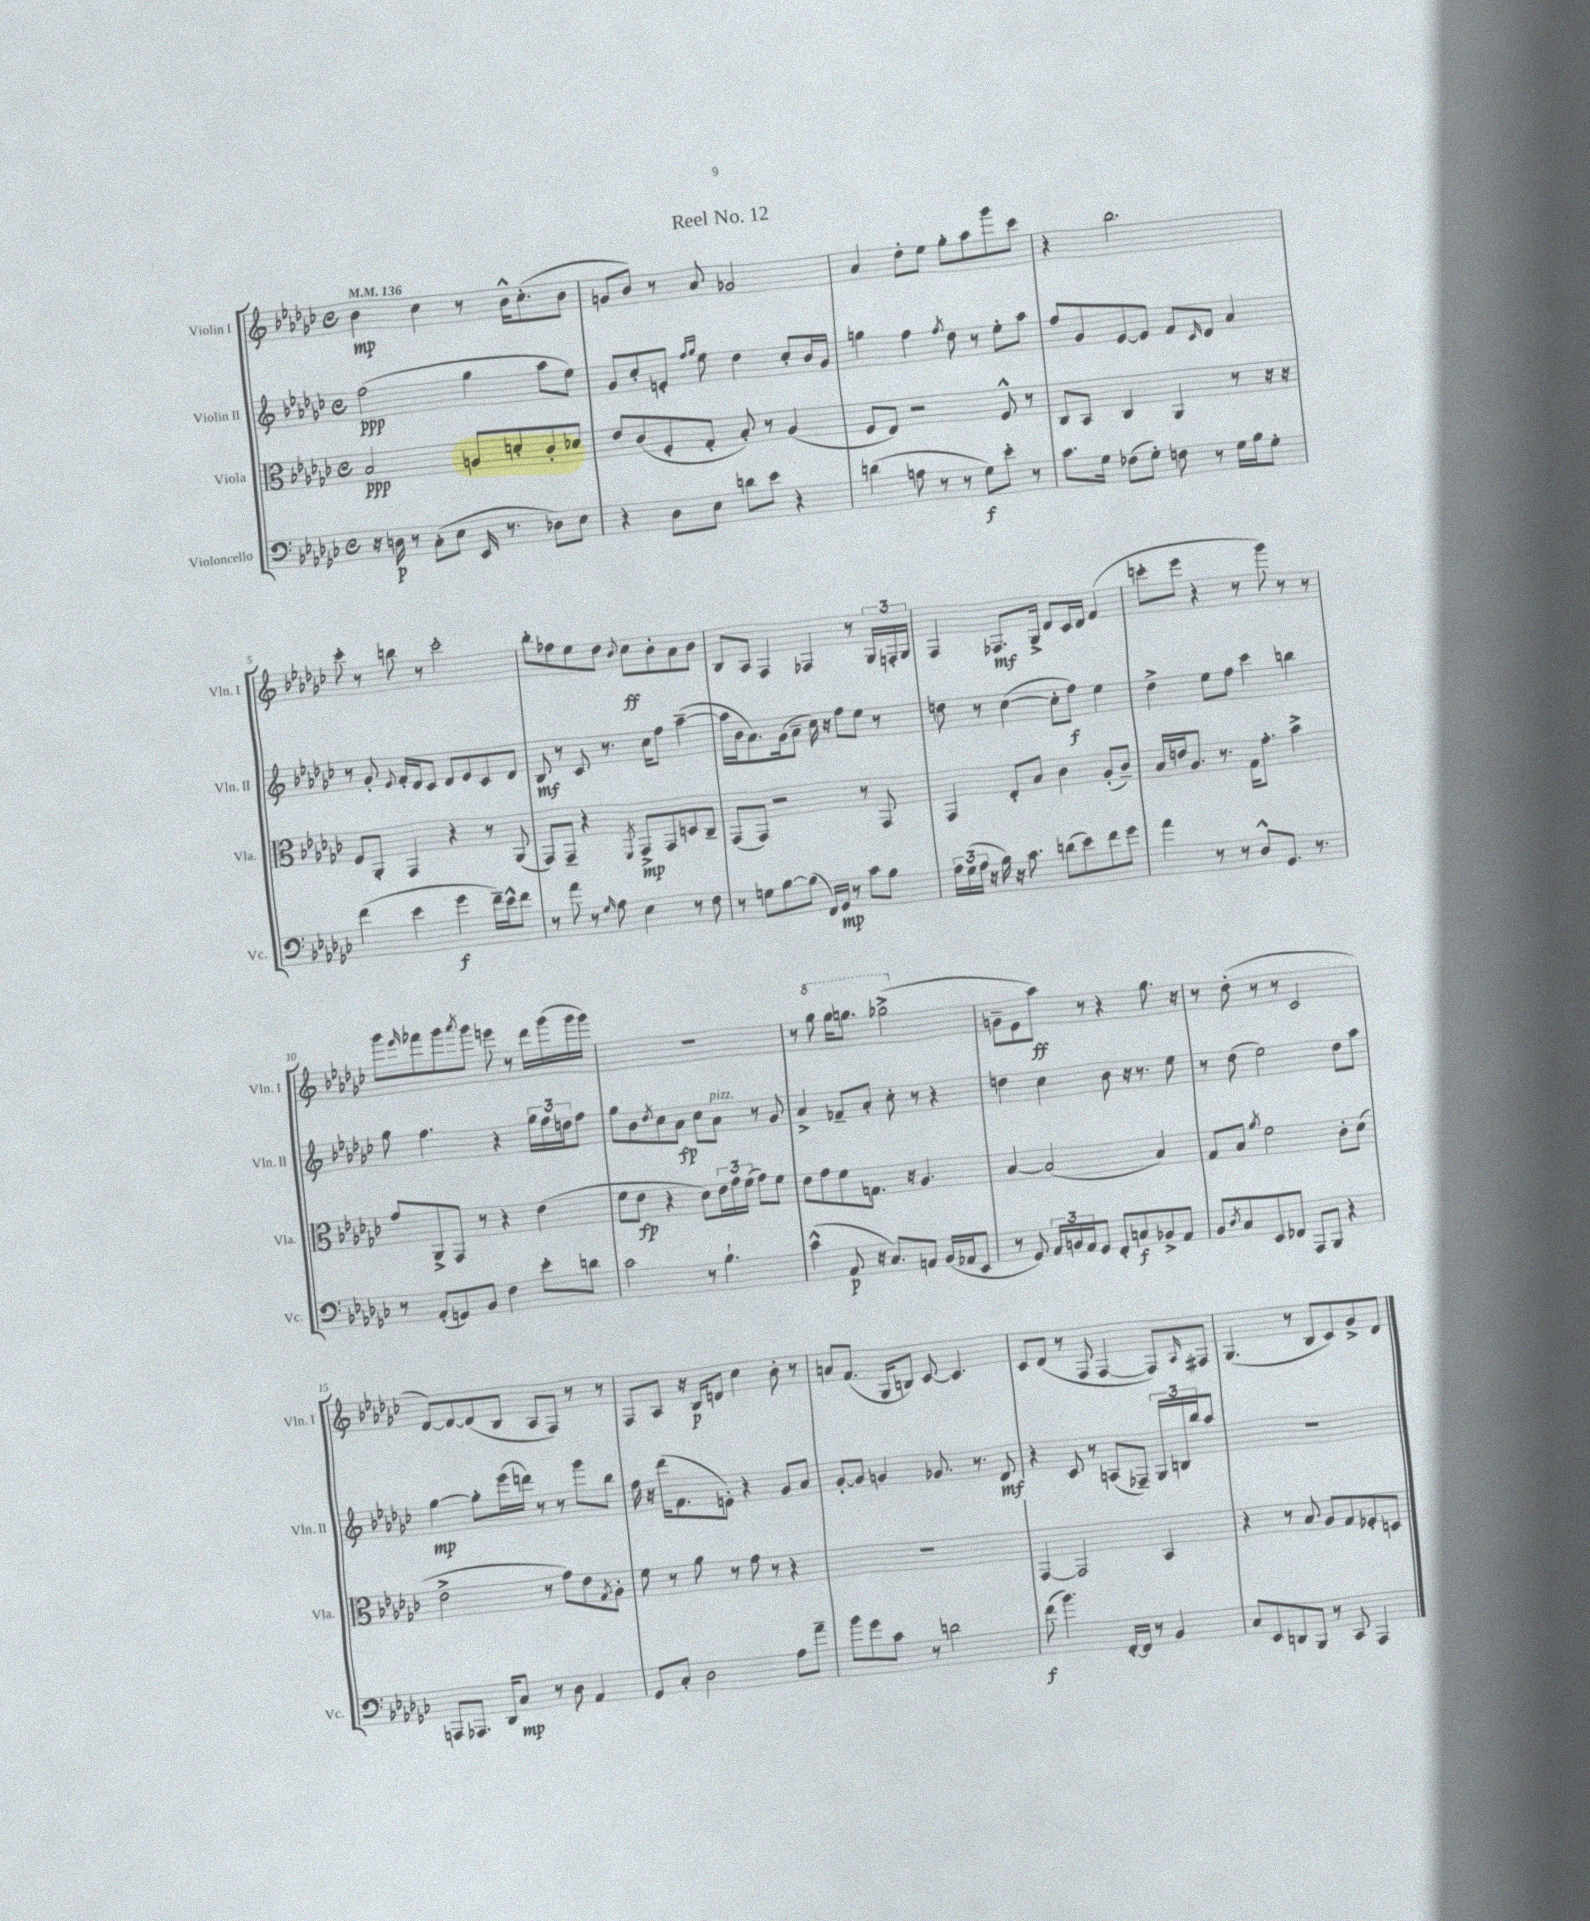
\header { title = "Reel No. 12" }
<<
\new StaffGroup <<
\new Staff = "s0" \with { instrumentName = "Violin I" shortInstrumentName = "Vln. I" } {
    \clef treble \key ges \major \defaultTimeSignature \time 4/4 \tempo 4 = 136
    bes'4\mp ces''4 r8 bes'16-^ ces''8.-.( bes'8 |
    g'8 bes'8) r8 aes'8 ges'2 |
    aes'4 des''8-. ees''8 ges''8-. aes''8 ges'''8 ces'''8 |
    r4 bes''2. |
    ces'''8-. r8 b''8 r8 ces'''2-. |
    bes''8-. fes''8 ees''8 des''8 \appoggiatura { bes'8 } ces''8\ff bes'8-. aes'8 bes'8 |
    bes8 aes8 f4 fes4 r8 \tuplet 3/2 { ges16 f16-. ges16 } |
    f4 fes8.\mf ges16-> des'8 ces'16 des'16 f'4( |
    c'''8-. ees'''8 r4 r8 ges'''8) r8 r8 |
    ges'''8 \grace { ees'''16 } fes'''8 ges'''8 \acciaccatura { aes'''8 } ges'''8 e'''8 r8 des'''16 ges'''16( ges'''16 ges'''16) |
    R1 |
    r8 \ottava #1 ges'''8 ges'''16 g'''8. ges'''2->( \ottava #0 |
    g'8-- ees'8 aes''8\ff) r8 r4 ges''8. r16 |
    r8 des''8-.( r8 r8 ces'2 |
    des'8~) des'8~ des'8( bes8 aes8 f8) r8 r8 |
    f8 aes8 r16 bes16\p d'8 ces''4 bes'8-. r8 |
    a'8 f'8.( ges16 b8) ces'8~ ces'4. |
    ces'8 des'8( r8 f8 f4~ f8) \grace { aes16 } fis8 |
    ges4.( r8 bes8 ces'8) ges'8-> des'8 \bar "|." |
}
\new Staff = "s1" \with { instrumentName = "Violin II" shortInstrumentName = "Vln. II" } {
    \clef treble \key ges \major \defaultTimeSignature \time 4/4
    f''2\ppp( ges''4 aes''8 ees''8) |
    ges'8 ces''8-. e'8-. \grace { f''16 ges''16 } ees''8 des''4 ces''8-. bes'16 ges'16 |
    g''4 f''4 \acciaccatura { f''8 } des''8 r8 ees''8-. aes''8 |
    f''8 ges'8 ees'8~ ees'8 f'8 \grace { ces'16 } des'8 aes'4 |
    r8 ges'8-. \appoggiatura { ees'8 } f'16-. des'16 ces'8 des'8 ees'8 ces'8 des'8 |
    bes8\mf r8 ces'8 r8. ces''16 f''8 aes''4~--( |
    aes''16 bes'16 aes'8.) ges'16( aes'8-- ces''16) r16 f''8 ees''8 r8 |
    d''8 r8 ces''4~( ces''8-. f''8\f) ees''4 |
    des''4-> ees''8 f''8 ces'''4 b''4 |
    ges''8 f''4. r4 \tuplet 3/2 { ges''16 f''16 d''16 } f''8 |
    ges''8 bes'8 \acciaccatura { des''8 } ces''8 aes'8\fp ces''8 aes'8^\markup { \italic "pizz." } r8 ges'8 |
    aes'4-> fes'8-- aes'8-. ces''8-. r8 r4 |
    d''4 ces''4 bes'8 r16 r8. ees''8 |
    r8 des''8( ees''2) des''8 aes''8 |
    ges''4~\mp ges''8-. ees'''16( d'''16) r8 r8 ges'''8 bes''8 |
    f''16 r16 des'''16( f'8. e'8-.) r4 ges'8 aes'8 |
    ges'8~-. ges'8 g'4 ges'8. r8. des'8\mf |
    r4 ces'8 r8 a8( fes8--) \tuplet 3/2 { ges16 b16 bes''16 } aes''8 |
    R1 \bar "|." |
}
\new Staff = "s2" \with { instrumentName = "Viola" shortInstrumentName = "Vla." } {
    \clef alto \key ges \major \defaultTimeSignature \time 4/4
    bes2\ppp a8 d'8-. ces'8-. des'8 |
    ees'8 ces'8( f8-. ges8-. bes8-.) r8 aes4( |
    f8 ees8) r2 f8-^ r8 |
    ces8 bes,8 ces4 aes,4 r8 r16 r16 |
    f8 aes,8-. ges,4 r4 r8 aes,8( |
    ges,8) ges,8-- r4 \acciaccatura { f,8 } ges,8->\mp ges,8 d8 ces8-- |
    ges,8( ges,8) r2 r8 ges,8 |
    ges,4 ees8-. bes8 ces'4 aes8-.( ces'8--) |
    bes16 e'16 aes8. r8. ges16 ges'8.-. bes'4-> |
    ges'8 aes,8-> ges,8 r8 r4 ees'4( |
    f'8 ees'8\fp r4 des'8) \tuplet 3/2 { ees'16 ges'16 f'16( } ges'8) f'8 |
    ees'8 ges'8 f'8 g8. r16 aes4. |
    bes4~ bes2( bes4) |
    ges8 bes8 \acciaccatura { aes'8 } f'2 ces'8-. des'8( |
    ees'2-> r8 ges'8) ees'8 \acciaccatura { ges8 } aes8-. |
    f'8 r8 aes'8 r8 ges'8 r8 r4 |
    R1 |
    ges,4~ ges,2 bes,4 |
    r4 r8 bes8 aes8 ges8 fes8-. d8 \bar "|." |
}
\new Staff = "s3" \with { instrumentName = "Violoncello" shortInstrumentName = "Vc." } {
    \clef bass \key ges \major \defaultTimeSignature \time 4/4
    r16 d16\p r8 ces8-.( ees8 ees,16 r8. des8) ees8 |
    r4 des8 ees8 d'8 ees'8 r4 |
    d'4( a8 r8 r8 ges8\f) ees'8-. r8 |
    ces'8. ges16 fes8( ges8-.) f8 r8 ges16 bes16 ges8-. |
    f'4( ees'4 ges'4\f f'16--) ees'16-^ f'8 |
    r8 aes'8 r8 \grace { ges16 } aes8 ees4 r8 f8 |
    r8 g8 bes8~ bes8( f,16) ges,16\mp r8 ces'8 bes8 |
    \tuplet 3/2 { aes16 ges16( aes16 } r16 bes16) r16 ces'8. d'8( ees'8) f'8 ges'8 |
    aes'4 r8 r8 des8-^ ges,8. r8. |
    r8 aes,8-.( g,8) bes,8 f4 ees'8-. d'8 |
    ces'2 r8 bes4.-! |
    ces'4-^( aes,8\p r16 ces8.) a,8 bes,16( aes,16 ees,8 |
    r8 ges,8) \tuplet 3/2 { aes,16 b,16 aes,16 } ges,8 f,8-. c8\f bes,8-> aes,8 |
    bes,8 \acciaccatura { des8 } ces8 ees,8 fes,8 aes,,8 bes,,8 r4 |
    a,,8 aes,,8. des,16 ces8\mp r8 des8 aes,4 |
    ges,8 ces8-. des2 aes8 aes'8-- |
    bes'8 ges'8 ces'8 r8 d'2 |
    f'8\f( bes'4.) f,16~-. f,16 r8 bes,4 |
    ces8 ees,8 d,8 bes,,8 r8 ces,8 aes,,4 \bar "|." |
}
>>
>>
